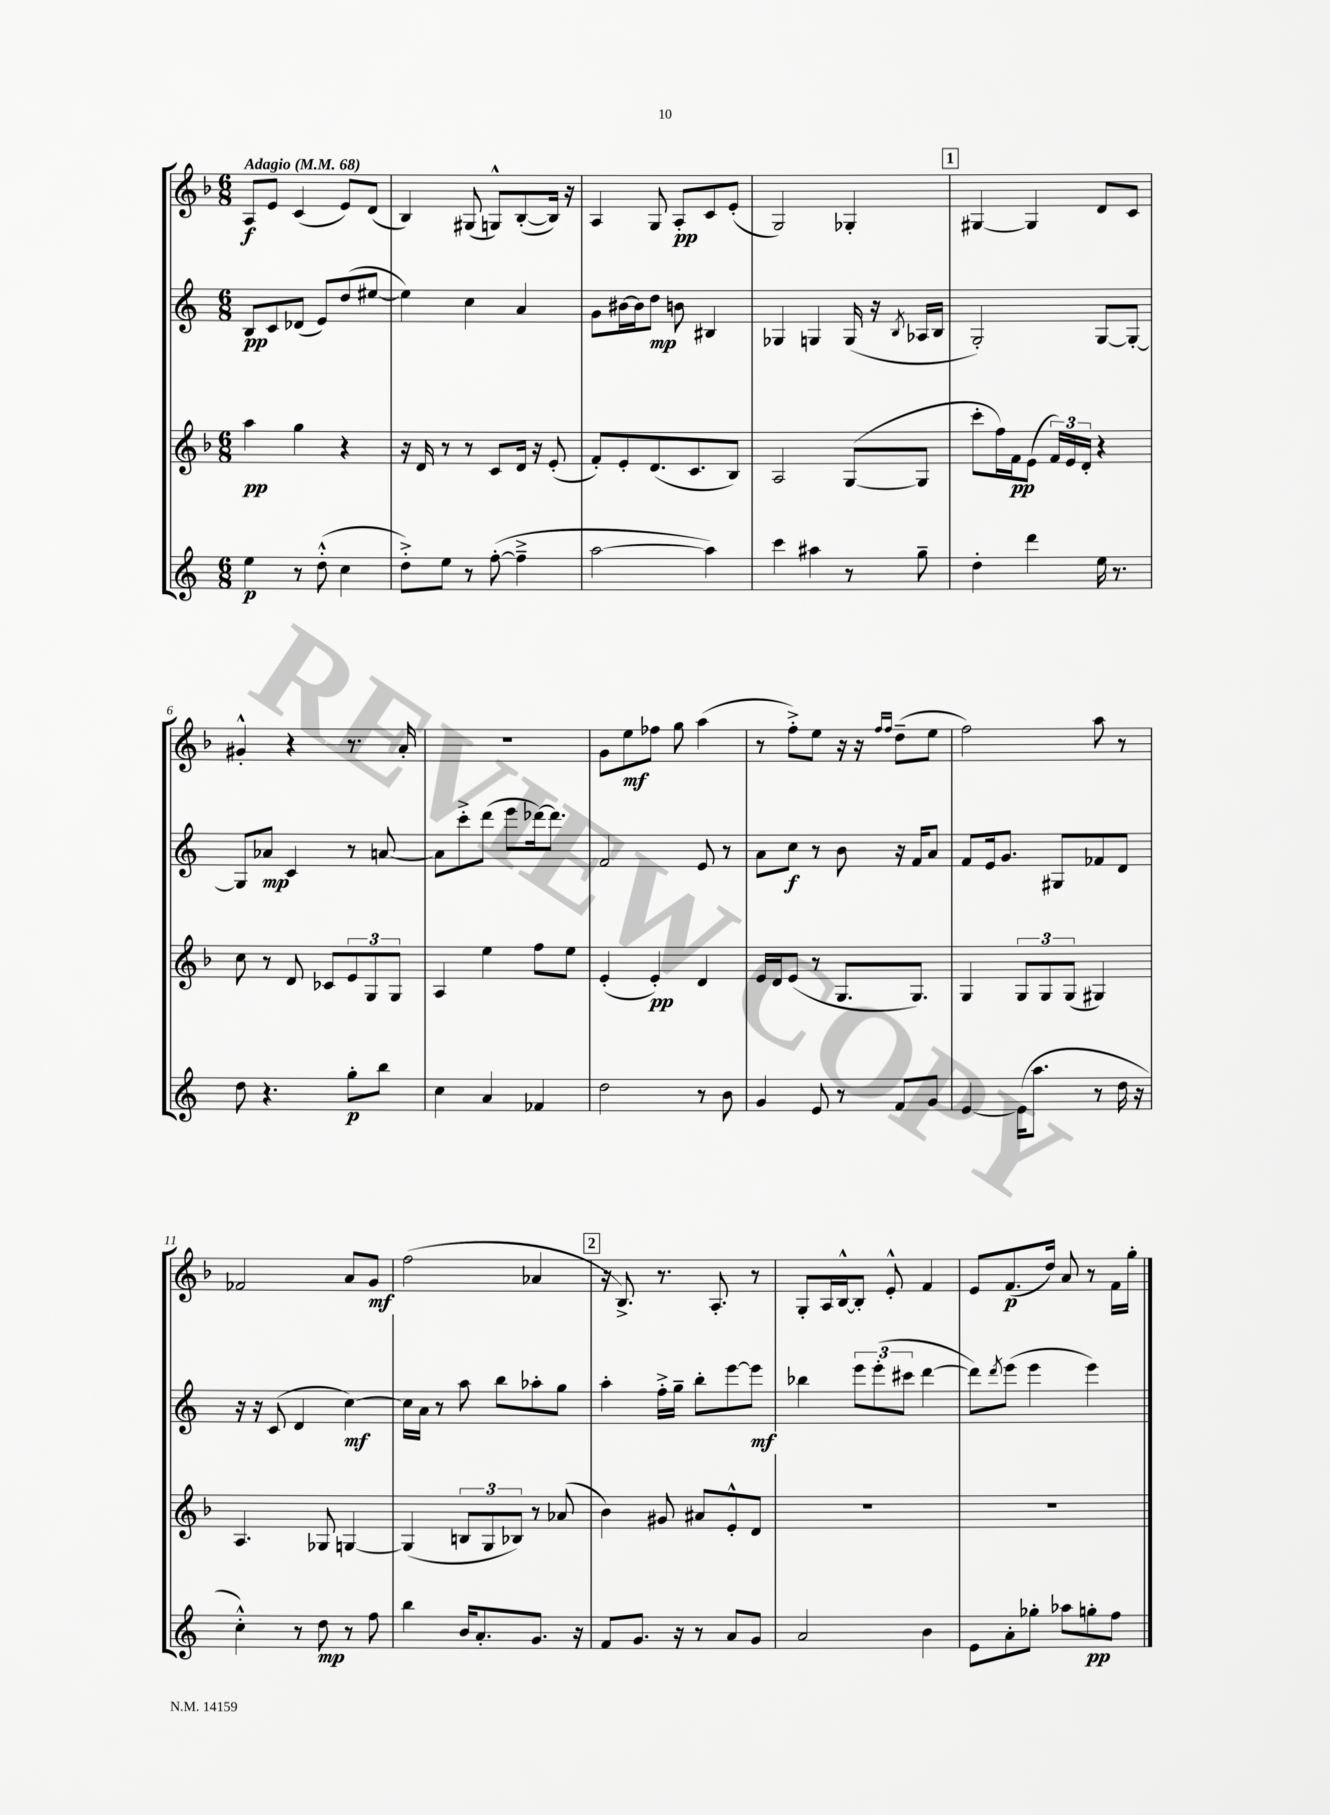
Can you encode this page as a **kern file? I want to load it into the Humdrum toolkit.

**kern	**kern	**kern	**kern
*staff4	*staff3	*staff2	*staff1
*clefG2	*clefG2	*clefG2	*clefG2
*k[]	*k[b-]	*k[]	*k[b-]
*M6/8	*M6/8	*M6/8	*M6/8
*MM68	*MM68	*MM68	*MM68
4ee\	4aa\	8B/L	8A/L
.	.	8c/	8e/J
8r	4gg\	(8d-/J	(4c/
(8dd'^^\	.	8e/L)	.
4cc\	4r	(8dd/	8e/L)
.	.	[8ee#/J	(8d/J
=	=	=	=
8dd'^\L)	16r	4ee#\])	4B-/)
.	16d/	.	.
8ee\J	8r	.	.
8r	8r	4cc\	(8G#/
([8ff'\	8c/L	.	8G^^/L)
4ff~^\]	16d/Jk	4a/	([8B-'/
.	16r	.	.
.	(8e'/	.	16B-/]Jk)
.	.	.	16r
=	=	=	=
[2aa\	8f'/L)	8g\L	4A/
.	8e'/	[16b#\L	.
.	.	16b#\]J	.
.	(8.d/	8dd\J	8G/
.	.	8b\	8A'/L
.	8.c/	.	.
4aa\])	.	4B#/	8c/
.	8B-/J)	.	(8e'/J
=	=	=	=
4ccc\	2A/	4G-/	2G/)
4aa#\	.	4G/	.
8r	([8G/L	(16G/	4G-'/
.	.	16r	.
.	.	8qB/	.
8gg~\	8G/]J	16A-/LL	.
.	.	16B/JJ	.
=	=	=	=
4dd'\	8ccc'\L	2G'/)	[4G#/
.	16ff\L)	.	.
.	16f\J	.	.
4ddd\	(8e\J	.	4G#/]
.	24f/LL)	.	.
.	24e/	.	.
.	24d'/JJ	.	.
16ee\	4r	[8G/L	8d/L
8.r	.	.	.
.	.	8G'/_J	8c/J
=	=	=	=
8dd\	8cc\	8G/]L	4g#'^^/
4.r	8r	8a-/J	.
.	8d/	4c/	4r
.	8c-/L	.	.
8gg'\L	12e/	8r	8.r
.	12G/	.	.
8bb\J	.	[8a/	.
.	12G/J	.	.
.	.	.	16a'/
=	=	=	=
4cc\	4A/	8a\]L	2.r
.	.	8ccc'^\	.
4a/	4ee\	(8ddd\J	.
.	.	8eee\L	.
4f-/	8ff\L	[16ddd-\k)	.
.	.	8.ddd-\]J	.
.	8ee\J	.	.
=	=	=	=
2dd\	(4e'/	2f/	8g\L
.	.	.	8ee\
.	4e'/)	.	8ff-\J
.	.	.	8gg\
8r	4d/	8e/	(4aa\
8b\	.	8r	.
=	=	=	=
4g/	16e/LL	8a\L	8r
.	16d/J	.	.
.	(8e/J	8cc\J	8ff'^\L)
8e/	8r	8r	8ee\J
8r	8.G/L	8b\	16r
.	.	.	16r
.	.	.	16qqff/LL
.	.	.	16qqff/JJ
8f/L	.	16r	(8dd~\L
.	8.G/J)	16f/LK	.
8g/J	.	8a/J	8ee\J
=	=	=	=
[4e/	4G/	8f/L	2ff\)
.	.	16e/k	.
.	.	8.g/J	.
(16e\]LK	12G/L	.	.
8.aa\J	.	.	.
.	12G/	.	.
.	.	8G#/L	.
.	(12G/J	.	.
8r	4G#/)	8f-/	8aa\
16dd\	.	8d/J	8r
16r	.	.	.
=	=	=	=
4cc'^^\)	4.A/	16r	2f-/
.	.	16r	.
.	.	(8c/	.
8r	.	4d/	.
8dd\	8G-/	.	.
8r	[4G/	[4cc\)	8a/L
8ff\	.	.	8g/J
=	=	=	=
4bb\	(4G/]	16cc\]LL	(2ff\
.	.	16a\JJ	.
.	.	8r	.
16b/LK	12B/L	8aa\	.
8.a'/	.	.	.
.	12G/	.	.
.	.	8bb\L	.
.	12B-/J)	.	.
8.g/J	8r	8aa-'\	4a-/
.	(8a-/	8gg\J	.
16r	.	.	.
=	=	=	=
8f/L	4b-\)	4aa'\	16r
.	.	.	8.B-^/)
8.g/J	.	.	.
.	8g#/	16ff'^\LL	8.r
16r	.	16gg~\JJ	.
8r	8a#/L	8bb'\L	.
.	.	.	8.A'/
8a/L	8e'^^/	[8eee\	.
8g/J	8d/J	8eee\]J	8r
=	=	=	=
2a/	2.r	4bb-\	8G'/L
.	.	.	16A/L
.	.	.	[16B-^^/J
.	.	12eee\L	8B-'/]J
.	.	(12eee'\	.
.	.	.	8e'^^/
.	.	12ccc#\J	.
4b\	.	[4ddd\	4f/
=	=	=	=
8e\L	2.r	8ddd\]L)	8e/L
.	.	8qddd/	.
8a'\	.	(8eee\J	(8.f/
8gg-'\J	.	4eee\	.
.	.	.	16dd/Jk)
8aa-\L	.	.	8a/
8gg'\	.	4eee\)	8r
8ff\J	.	.	16f\LL
.	.	.	16gg'\JJ
==	==	==	==
*-	*-	*-	*-
